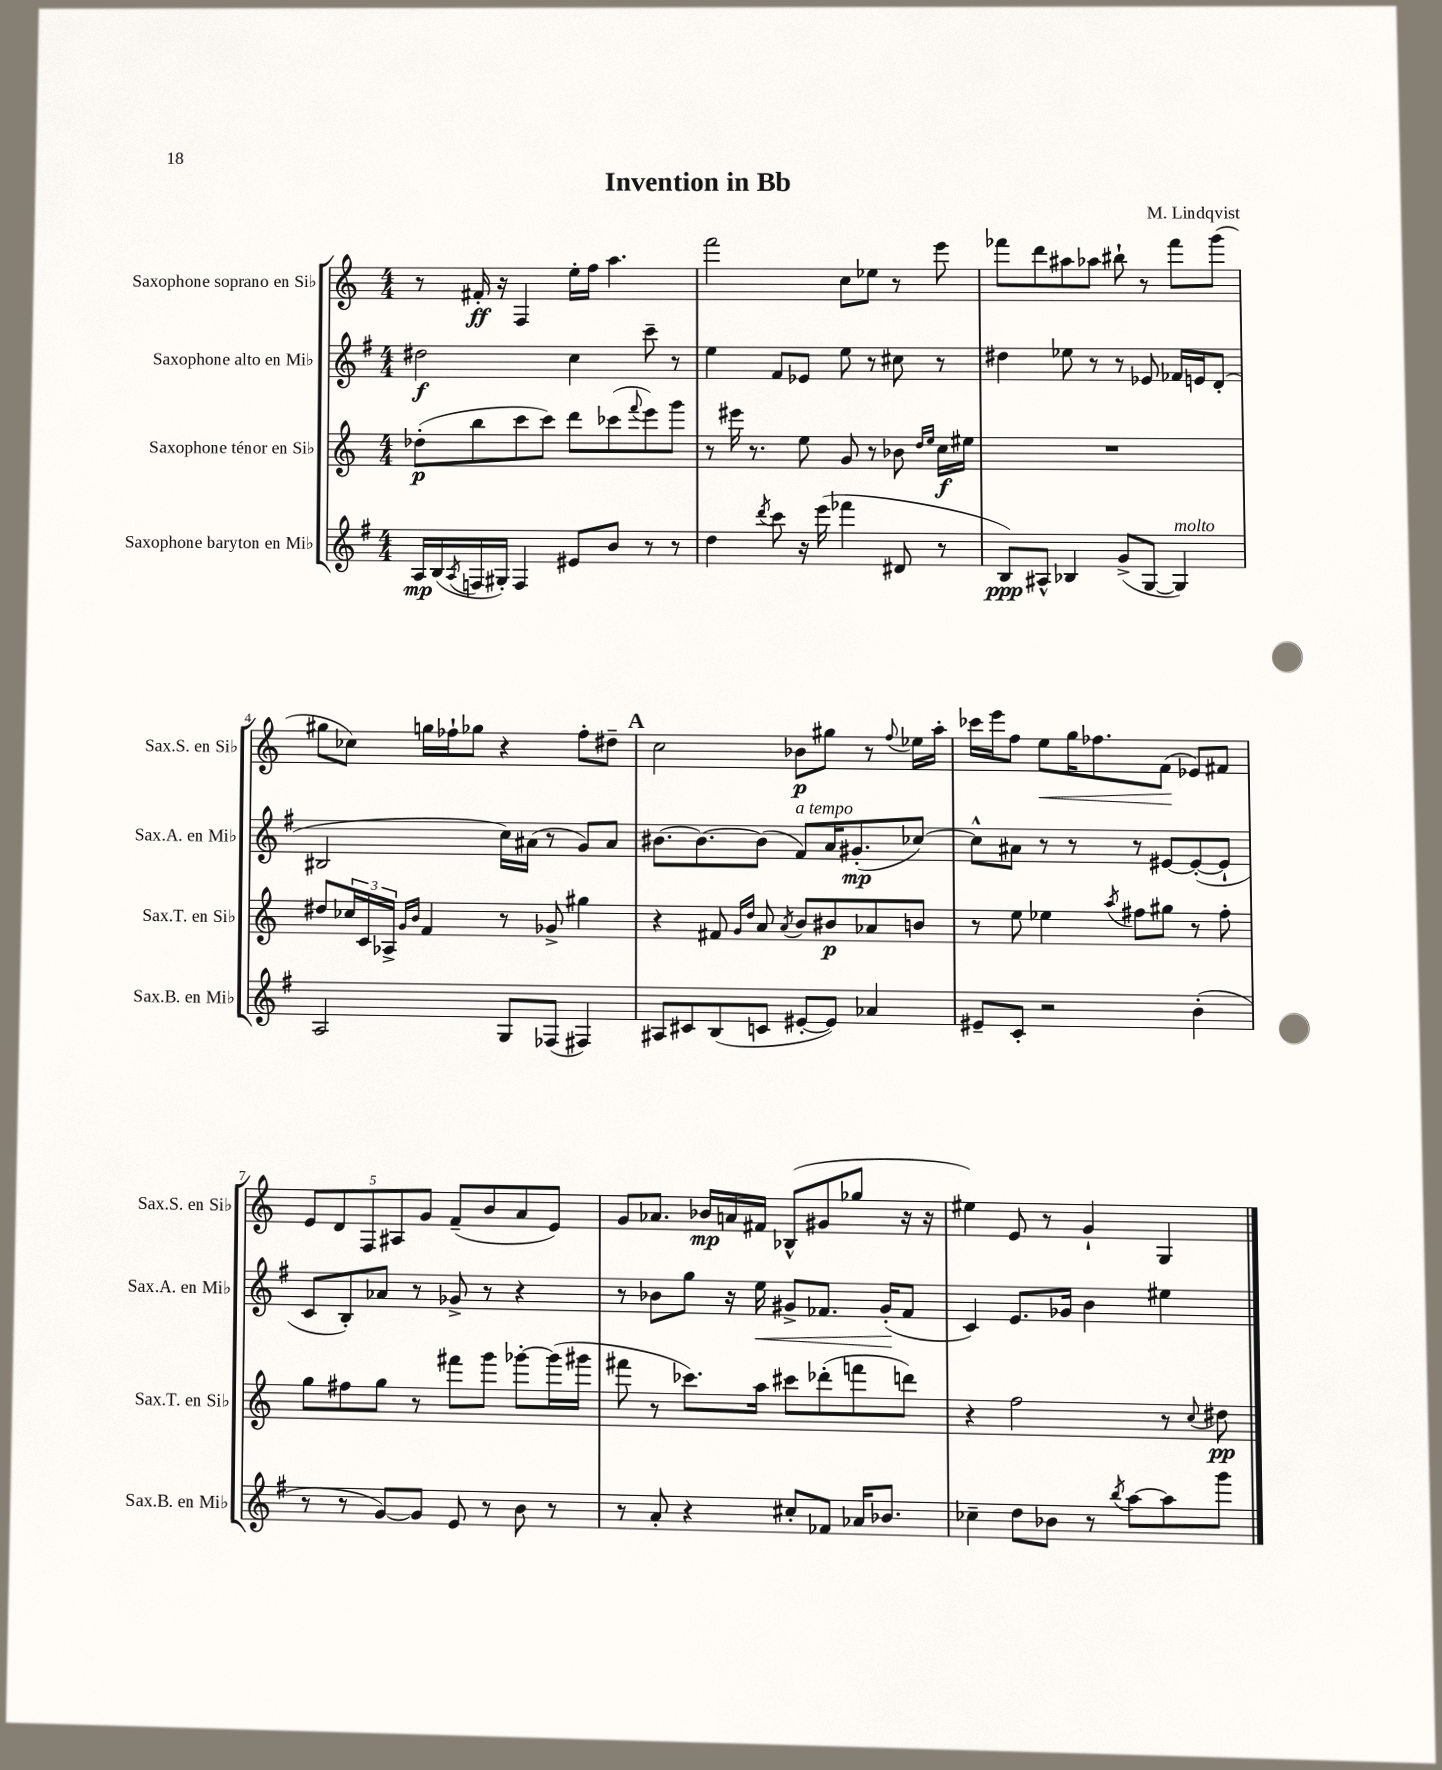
\header { title = "Invention in Bb" composer = "M. Lindqvist" }
<<
\new StaffGroup <<
\new Staff = "s0" \with { instrumentName = "Saxophone soprano en Sib" shortInstrumentName = "Sax.S. en Sib" } {
    \clef treble \key c \major \numericTimeSignature \time 4/4
    r8 fis'16-.\ff r16 f4 e''16-. f''16 a''4. |
    f'''2 c''8 ees''8 r8 e'''8 |
    fes'''8 d'''8 ais''8 aes''8 bis''8-! r8 fes'''8 g'''8( |
    gis''8 ces''8) g''16 fes''16-! ges''8 r4 fes''8-. dis''8-- |
    \mark \markup { \bold "A" } c''2 bes'8\p gis''8 r8 \appoggiatura { f''8 } ees''16 a''16-. |
    ces'''16 e'''16 f''8 e''8\< g''16 fes''8. f'8\!( ees'8) fis'8 |
    \tuplet 5/4 { e'8 d'8 f8 ais8 g'8 } f'8--( b'8 a'8 e'8) |
    g'8 aes'8. bes'16\mp a'16 fis'16 bes8-^( gis'8 ges''8 r16 r16 |
    eis''4) e'8 r8 g'4-! g4 \bar "|." |
}
\new Staff = "s1" \with { instrumentName = "Saxophone alto en Mib" shortInstrumentName = "Sax.A. en Mib" } {
    \clef treble \key g \major \numericTimeSignature \time 4/4
    dis''2\f c''4 c'''8-- r8 |
    e''4 fis'8 ees'8 e''8 r8 cis''8 r8 |
    dis''4 ees''8 r8 r8 ees'8 fes'16 e'16 d'8-.( |
    bis2 c''16) ais'16( r8 g'8) ais'8 |
    \mark \markup { \bold "A" } bis'8.~ bis'8.~ bis'8( fis'8^\markup { \italic "a tempo" }) a'16 gis'8.-.\mp( ces''8~) |
    ces''8-^ ais'8 r8 r8 r8 eis'8~ eis'8~-.( eis'8-! |
    c'8 b8-.) aes'8 r8 ges'8-> r8 r4 |
    r8 bes'8 g''8 r16 e''16\< gis'8-> fes'8. gis'16-.\!( fes'8 |
    c'4) e'8. ges'16 b'4 eis''4 \bar "|." |
}
\new Staff = "s2" \with { instrumentName = "Saxophone ténor en Sib" shortInstrumentName = "Sax.T. en Sib" } {
    \clef treble \key c \major \numericTimeSignature \time 4/4
    des''8-.\p( b''8 c'''8 c'''8) d'''8 ces'''8( \appoggiatura { f'''8 } e'''8) g'''8 |
    r8 eis'''16 r8. e''8 g'8 r8 bes'8 \grace { d''16 e''16 } c''16\f eis''16 |
    R1 |
    dis''8 \tuplet 3/2 { ces''16 c'16 aes16-> } \grace { g'16 b'16 } f'4 r8 ges'8-> gis''4 |
    \mark \markup { \bold "A" } r4 fis'8 \grace { g'16 d''16 } a'8 \acciaccatura { a'8 } b'8 bis'8\p aes'8 b'8 |
    r8 e''8 ees''4 \acciaccatura { a''8 } fis''8 gis''8 r8 fis''8-. |
    g''8 fis''8 g''8 r8 fis'''8 g'''8 ges'''8~-. ges'''16( gis'''16 |
    fis'''8 r8 ces'''8.) a''16 cis'''8 des'''8-.( f'''8 d'''8) |
    r4 f''2 r8 \appoggiatura { c''8 } dis''8\pp \bar "|." |
}
\new Staff = "s3" \with { instrumentName = "Saxophone baryton en Mib" shortInstrumentName = "Sax.B. en Mib" } {
    \clef treble \key g \major \numericTimeSignature \time 4/4
    a16\mp b16( \acciaccatura { a8 } f16 gis16-.) f4 eis'8 b'8 r8 r8 |
    d''4 \acciaccatura { d'''8 } c'''8 r16 e'''16( fes'''4 dis'8 r8 |
    b8\ppp) ais8-^ bes4 g'8->( g8~ g4^\markup { \italic "molto" }) |
    a2 g8 fes8( fis4) |
    \mark \markup { \bold "A" } ais8 cis'8 b8( c'8 eis'8~-. eis'8) aes'4 |
    eis'8-- c'8-. r2 b'4-.( |
    r8 r8 g'8~) g'8 e'8 r8 b'8 r8 |
    r8 a'8-. r4 cis''8-. fes'8 aes'16 bes'8. |
    ces''4-- d''8 bes'8 r8 \acciaccatura { b''8 } a''8~ a''8 g'''8 \bar "|." |
}
>>
>>
